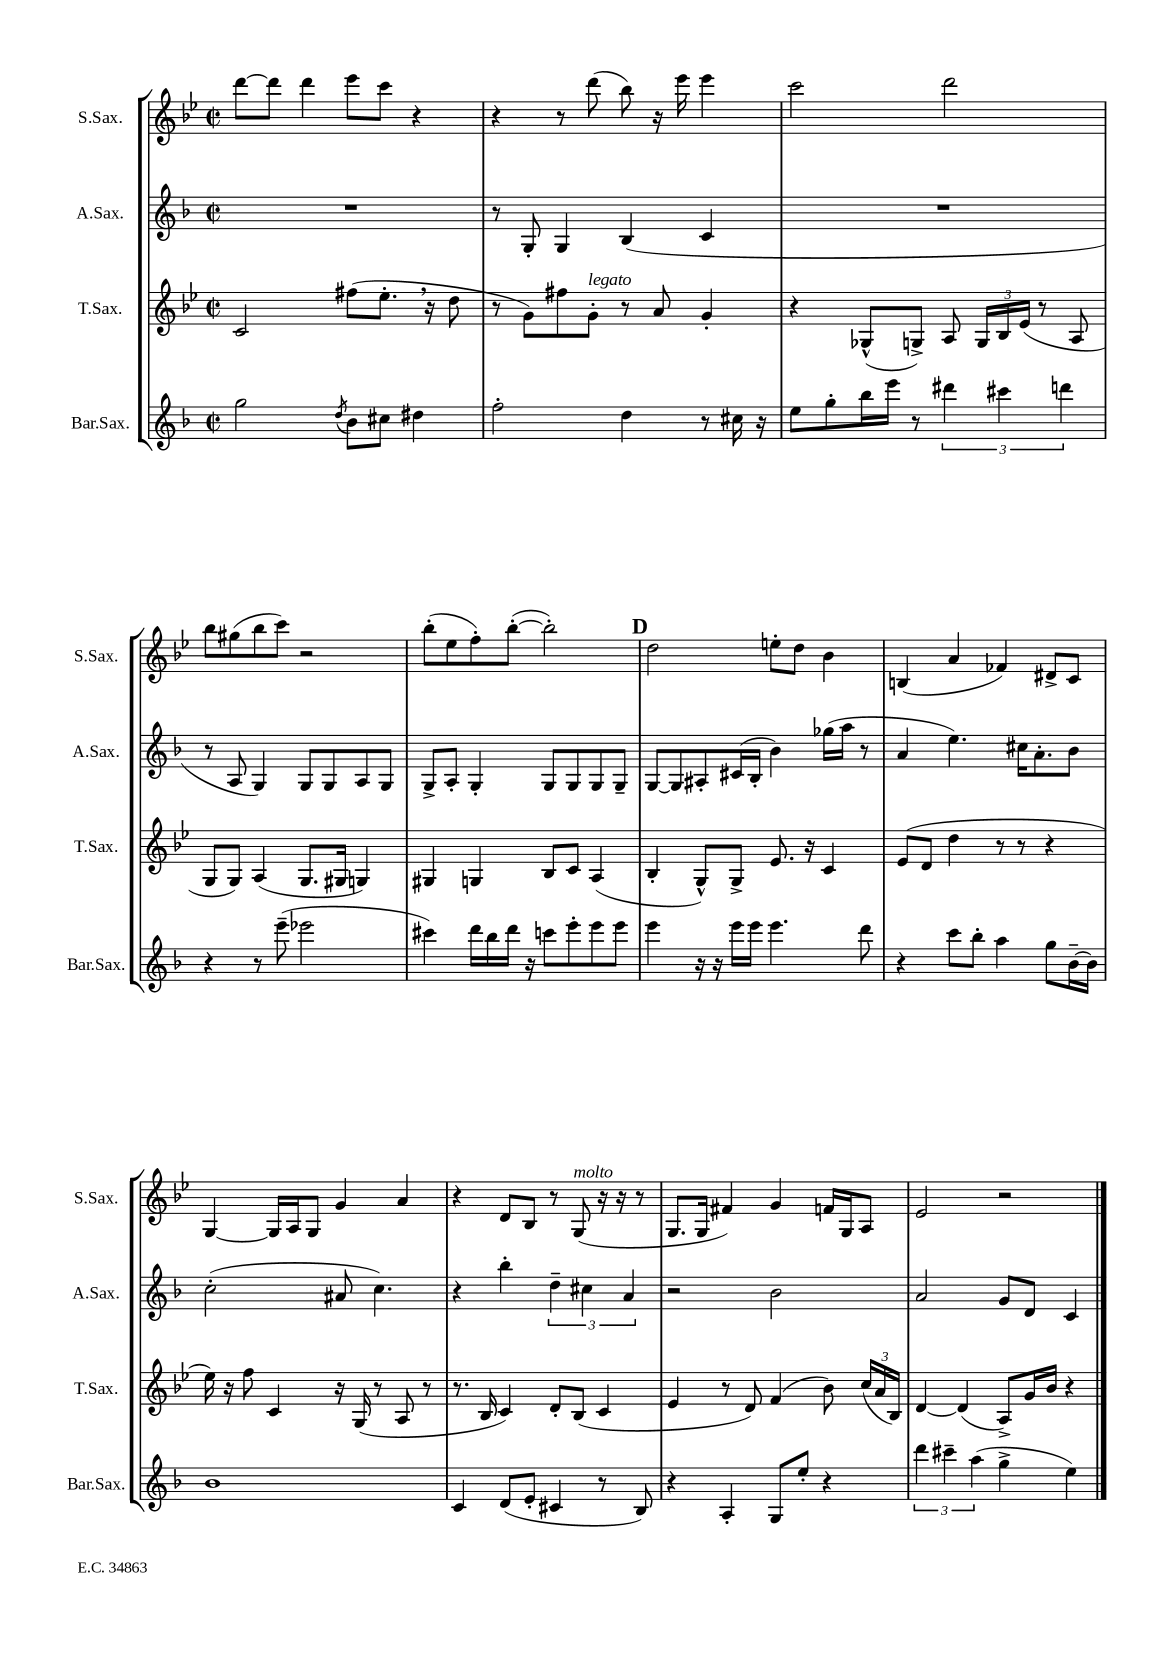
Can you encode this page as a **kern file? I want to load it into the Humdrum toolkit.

**kern	**kern	**kern	**kern
*staff4	*staff3	*staff2	*staff1
*clefG2	*clefG2	*clefG2	*clefG2
*k[b-]	*k[b-e-]	*k[b-]	*k[b-e-]
*M2/2	*M2/2	*M2/2	*M2/2
*met(c|)	*met(c|)	*met(c|)	*met(c|)
2gg	2c	1r	[8ddd
.	.	.	8ddd]
.	.	.	4ddd
8qdd	.	.	.
8b-	(8ff#	.	8eee-
8cc#	8.ee-'	.	8ccc
4dd#	.	.	4r
.	16r	.	.
.	8dd	.	.
=	=	=	=
2ff'	8r	8r	4r
.	8g)	8G'	.
.	8ff#	4G	8r
.	8g'	.	(8ddd
4dd	8r	(4B-	8bb-)
.	8a	.	16r
.	.	.	16eee-
8r	4g'	4c	4eee-
16cc#	.	.	.
16r	.	.	.
=	=	=	=
8ee	4r	1r	2ccc
8gg'	.	.	.
16bb-	(8G-^^	.	.
16eee	.	.	.
8r	8G^)	.	.
6ddd#	8A	.	2ddd
.	24G	.	.
6ccc#	24B-	.	.
.	(24e-	.	.
.	8r	.	.
6ddd	.	.	.
.	8A	.	.
=	=	=	=
4r	8G	8r	8bb-
.	8G)	8A	(8gg#
8r	(4A	4G)	8bb-
(8eee~	.	.	8ccc)
2eee-	8.G	8G	2r
.	.	8G	.
.	16G#	.	.
.	4G)	8A	.
.	.	8G	.
=	=	=	=
4ccc#)	4G#	8G^	(8bb-'
.	.	8A'	8ee-
16ddd	4G	4G'	8ff')
16bb-	.	.	.
16ddd	.	.	([8bb-'
16r	.	.	.
8ccc	8B-	8G	2bb-'])
8eee'	8c	8G	.
8eee	(4A	8G	.
8eee	.	8G~	.
=	=	=	=
4eee	4B-'	[8G	2dd
.	.	8G]	.
16r	8G^^)	8A#'	.
16r	.	.	.
16eee	8G^	(16c#	.
16eee	.	16B-'	.
4.eee	8.e-	4b-)	8ee'
.	.	.	8dd
.	16r	.	.
.	4c	(16gg-	4b-
.	.	16aa	.
8ddd	.	8r	.
=	=	=	=
4r	(8e-	4a	(4B
.	8d	.	.
8ccc	4dd	4.ee)	4a
8bb-'	.	.	.
4aa	8r	.	4f-)
.	8r	16cc#	.
.	.	8.a'	.
8gg	4r	.	8d#^
[16b-~	.	8b-	8c
16b-]	.	.	.
=	=	=	=
1b-	16ee-)	(2cc'	[4G
.	16r	.	.
.	8ff	.	.
.	4c	.	16G]
.	.	.	16A
.	.	.	8G
.	16r	8a#	4g
.	(16G	.	.
.	8r	4.cc)	.
.	8A	.	4a
.	8r	.	.
=	=	=	=
4c	8.r	4r	4r
.	16B-	.	.
(8d	4c)	4bb-'	8d
8e'	.	.	8B-
4c#	8d'	6dd~	8r
.	(8B-	.	(8G
.	.	6cc#	.
8r	4c	.	16r
.	.	.	16r
.	.	6a	.
8B-)	.	.	8r
=	=	=	=
4r	4e-	2r	8.G
.	.	.	16G
4A'	8r	.	4f#)
.	8d)	.	.
8G	(4f	2b-	4g
8ee'	.	.	.
4r	8b-)	.	16f
.	.	.	16G
.	(24cc	.	8A
.	24a	.	.
.	24B-)	.	.
=	=	=	=
6ddd	[4d	2a	2e-
6ccc#~	.	.	.
.	(4d]	.	.
(6aa	.	.	.
4gg^	8A^)	8g	2r
.	16g	8d	.
.	16b-	.	.
4ee)	4r	4c	.
==	==	==	==
*-	*-	*-	*-
